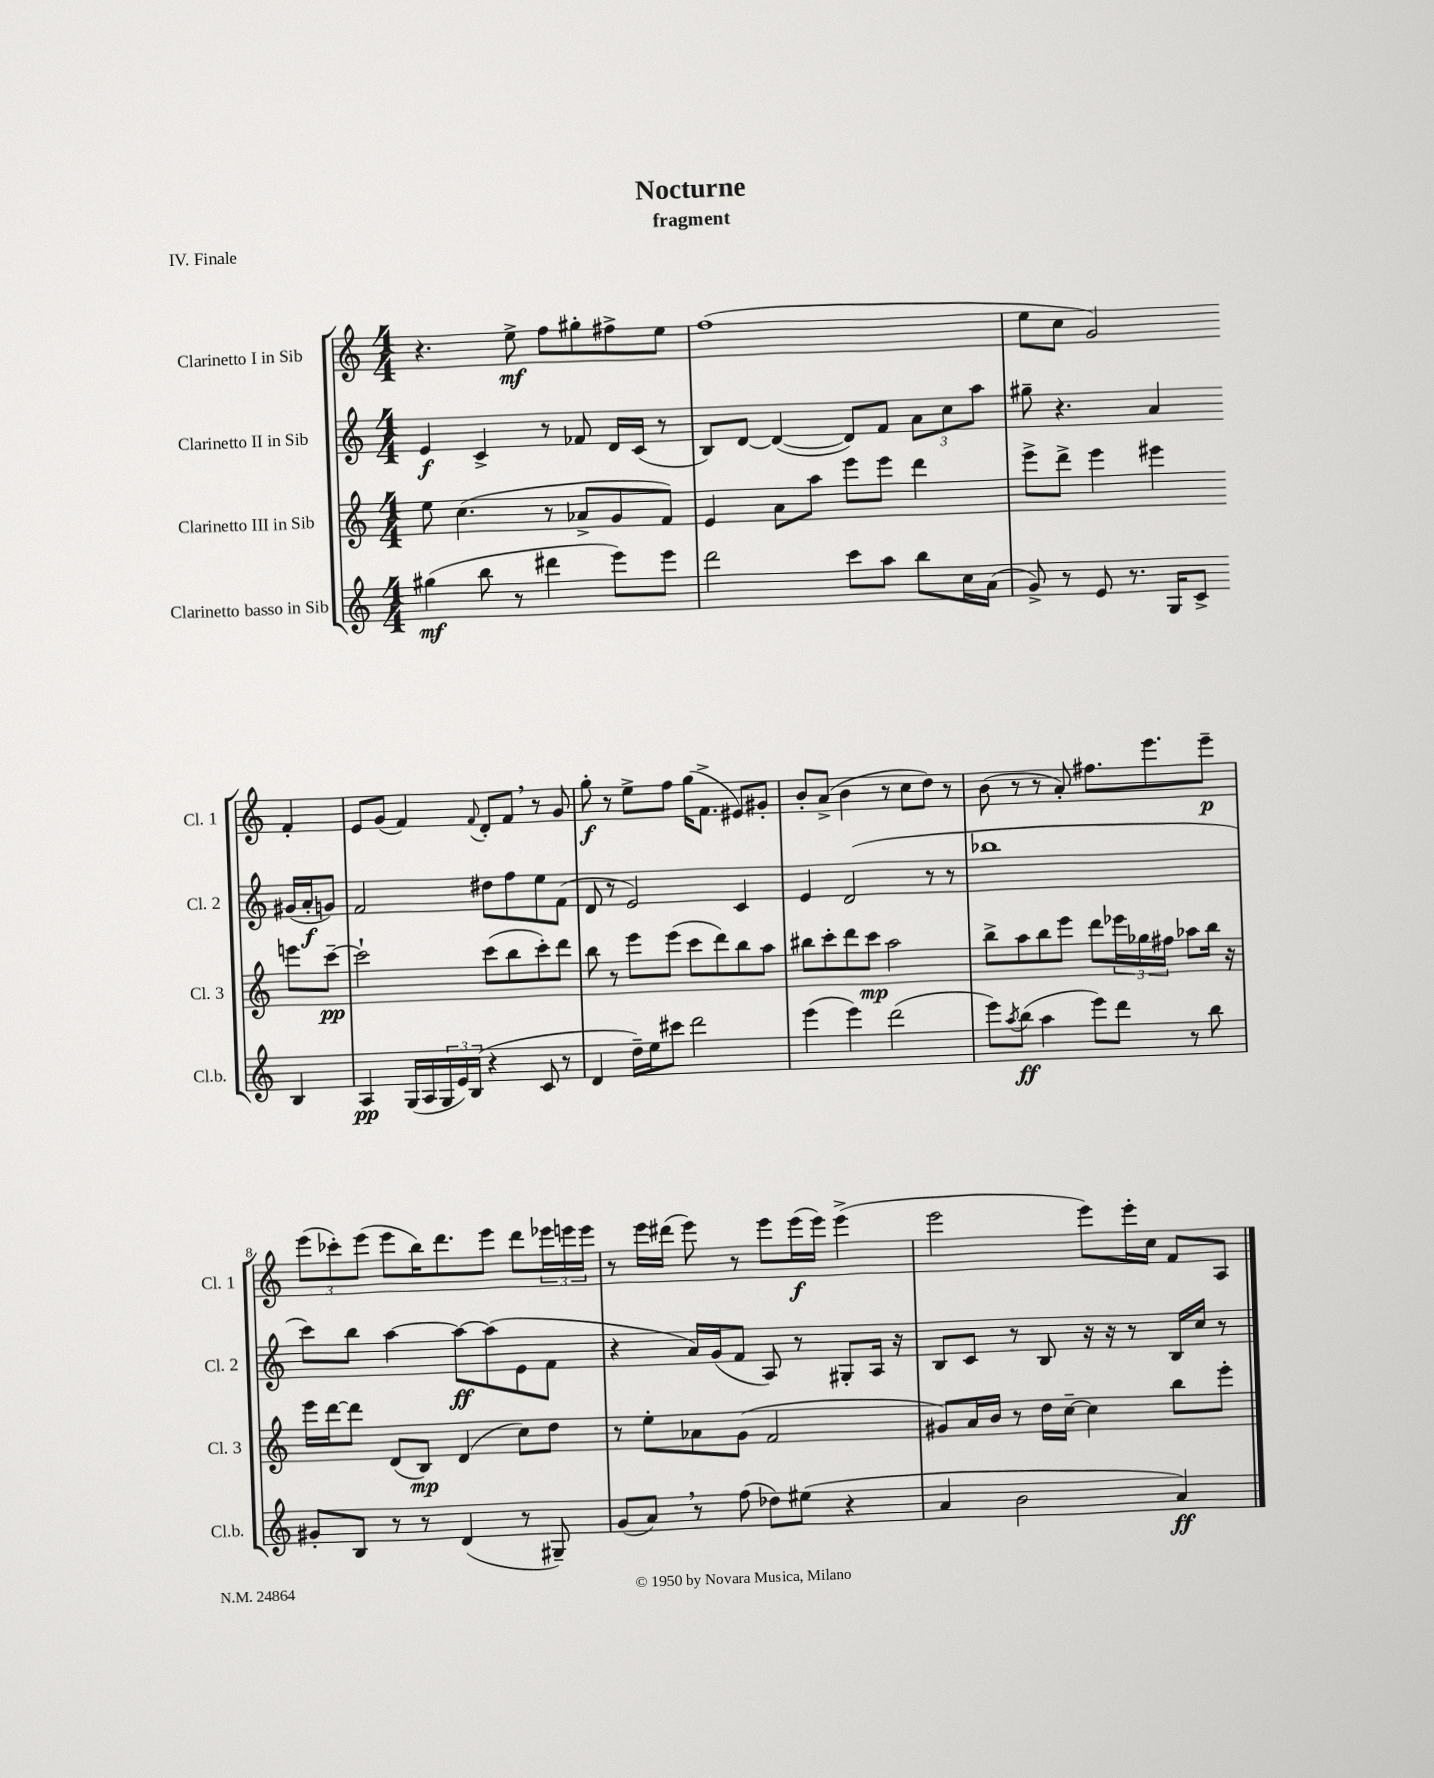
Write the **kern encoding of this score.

**kern	**kern	**kern	**kern
*staff4	*staff3	*staff2	*staff1
*clefG2	*clefG2	*clefG2	*clefG2
*k[]	*k[]	*k[]	*k[]
*M4/4	*M4/4	*M4/4	*M4/4
(4gg#	8ee	4e	4.r
.	(4.cc	.	.
8bb	.	4c^	.
8r	.	.	8ee^
4ddd#	8r	8r	8ff
.	8a-^	8f-	8gg#'
8eee)	8g	16d	8ff#^
.	.	(16c	.
8eee	8f)	8r	8ee
=	=	=	=
2ddd	4e	8B)	(1ff
.	.	[8d	.
.	8a	(4d_	.
.	8aa	.	.
8ccc	8eee	8d])	.
8aa	8eee	8f	.
8bb	4ddd	12a	.
.	.	12cc	.
16cc	.	.	.
.	.	12aa	.
(16a	.	.	.
=	=	=	=
8g^)	8eee^	8gg#~	8ee
8r	8ddd^	4.r	8cc
8e	4eee	.	2g)
8.r	.	.	.
.	4eee#	4a	.
16G	.	.	.
8c^	.	.	.
4B	8eee	(16g#	4f'
.	.	16a'	.
.	[8ccc~	8g)	.
=	=	=	=
4A	2ccc`]	2f	8e
.	.	.	(8g
(16G	.	.	4f)
16A	.	.	.
24G	.	.	.
24e)	.	.	.
(24B	.	.	.
.	.	.	8qqf
4r	(8ccc	8dd#	8d'
.	8bb	8ff	8f
8c	8ccc')	8ee	8r
8r	8ddd	(8f	8g
=	=	=	=
4d	8bb	8d	8gg'
.	8r	8r	8r
16dd~)	8eee	2e)	8ee^
16ee	.	.	.
8ccc#	(8eee	.	8ff
2ddd	8ccc	.	(16gg
.	.	.	8.f^
.	8ddd)	.	.
.	8bb	4c	8e#)
.	8aa	.	8g#'
=	=	=	=
(4eee	8bb#	4e	8b'
.	8ccc'	.	(8a^
4eee)	8ddd	(2d	4b
.	8ccc	.	.
(2ddd	2aa	.	8r
.	.	.	8cc
.	.	8r	8dd)
.	.	8r	8r
=	=	=	=
8eee)	8bb^	1bb-	(8b
8qaa	.	.	.
(8bb	8aa	.	8r
4aa	8bb	.	8r
.	8eee	.	8a')
8eee)	8ddd	.	8.ff#
8ddd	24eee-	.	.
.	24gg-	.	.
.	.	.	8.eee
.	24ff#	.	.
8r	8aa-	.	.
8bb	16bb	.	8eee~
.	16r	.	.
=	=	=	=
8g#'	16eee	8ccc)	(12eee
.	[16ddd	.	.
.	.	.	12ccc-')
8B	8ddd]	8bb	.
.	.	.	(12eee
8r	(8d	[4aa	8eee
8r	8B)	.	16bb)
.	.	.	8.ddd
(4d	(4d	8aa_	.
.	.	(8aa]	8eee
8r	8cc)	8e	8ddd
8G#~)	8dd	8f	24eee-
.	.	.	24eee
.	.	.	24eee
=	=	=	=
(8g	8r	4r	8r
8a)	8ee'	.	16eee
.	.	.	(16ddd#
8r	8a-	16a)	8eee)
.	.	(16g	.
(8ff	(8g	8f	8r
8dd-)	2f	8A)	8eee
(8ee#	.	8r	(16eee
.	.	.	16eee)
4r	.	8G#'	(4eee^
.	.	16A	.
.	.	16r	.
=	=	=	=
4a	8g#)	8B	2eee
.	16a	8c	.
.	16b	.	.
2b	8r	8r	.
.	16dd	8B	.
.	[16cc~	.	.
.	4cc]	16r	8eee)
.	.	16r	.
.	.	8r	16eee'
.	.	.	16cc
4a)	8bb	16B	8f
.	.	16cc	.
.	8eee'	8r	8A
==	==	==	==
*-	*-	*-	*-
